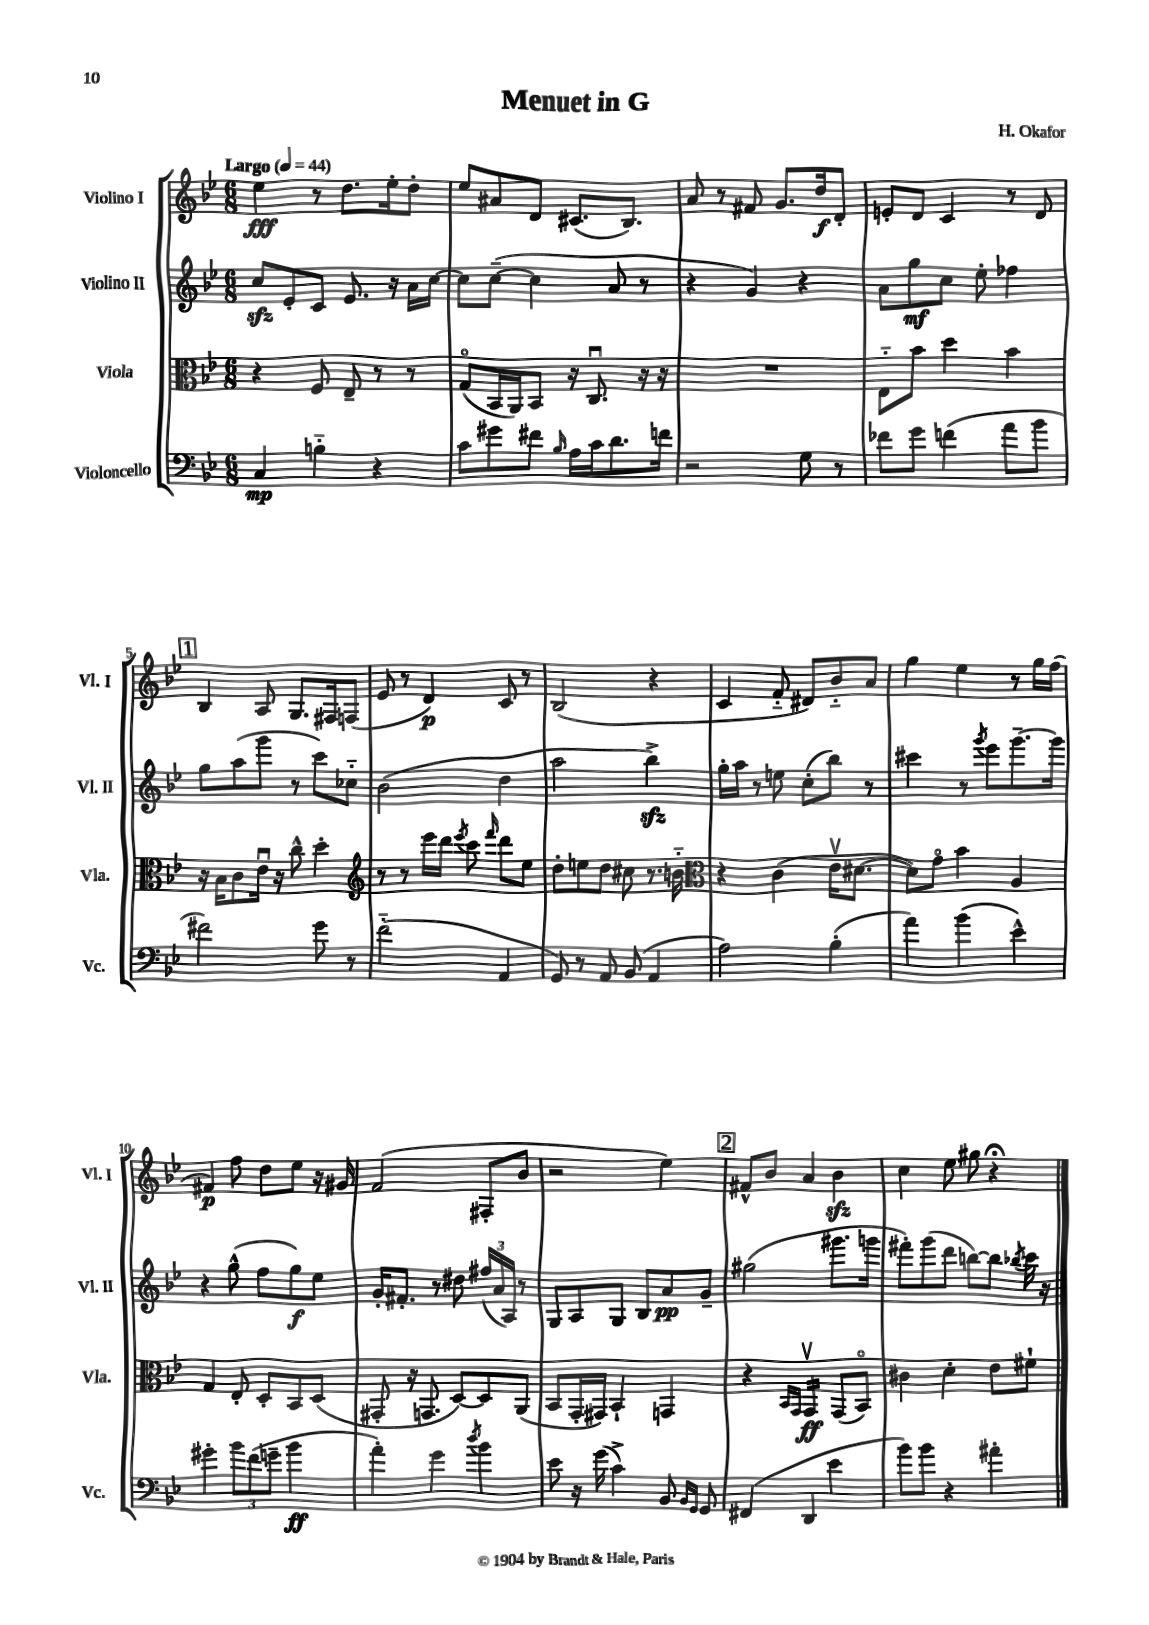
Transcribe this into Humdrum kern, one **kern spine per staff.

**kern	**kern	**kern	**kern
*staff4	*staff3	*staff2	*staff1
*clefF4	*clefC3	*clefG2	*clefG2
*k[b-e-]	*k[b-e-]	*k[b-e-]	*k[b-e-]
*M6/8	*M6/8	*M6/8	*M6/8
*MM44	*MM44	*MM44	*MM44
4C	4r	8cc	4ee-
.	.	8e-'	.
4B'~	8F	8c	8r
.	8E-~	8.e-	8.dd
4r	8r	.	.
.	.	16r	16ee-'
.	8r	16a	8dd'
.	.	[16cc	.
=	=	=	=
8c	(8Go	8cc]	8ee-
8g#	16BB-	([8cc~	8a#
.	16AA)	.	.
8f#	8BB-	4cc]	8d
16qqB-	.	.	.
16A	16r	.	(8.c#
16c	8.Cu	.	.
8.d	.	8a	.
.	.	.	8.B-)
.	16r	8r	.
16f	16r	.	.
=	=	=	=
2r	2.r	4r	8a
.	.	.	8r
.	.	4g)	8f#
.	.	.	8.g
8G	.	4r	.
.	.	.	16dd
8r	.	.	8d'
=	=	=	=
8f-	8E-'~	8a	8e'
8g	8b-	8gg	8d
(4f	4dd	8cc	4c
.	.	8ee-'	.
8a	4b-	4ff-	8r
8b-	.	.	8d
=	=	=	=
2f#)	16r	8gg	4B-
.	16B-	.	.
.	8c	(8aa	.
.	16e-u	8ggg	8A
.	16r	.	.
.	8cc^^	8r	8.G
8g	4dd'	8ccc)	.
.	.	.	16F#
8r	.	8cc-'~	(8F
=	=	=	=
*	*clefG2	*	*
(2f'~	8r	(2b-	8e-
.	8r	.	8r
.	16eee-	.	4d)
.	16ddd	.	.
.	8qeee-	.	.
.	8ccc	.	.
.	16qqfff	.	.
4AA	8ddd	4dd	8c
.	8ee-	.	8r
=	=	=	=
8GG)	8dd'	2aa	(2B-
8r	8ee	.	.
8AA	8dd	.	.
(8BB-	8cc#	.	.
4AA	8.r	4bb-^)	4r
.	16b'~	.	.
=	=	=	=
*	*clefC3	*	*
2A)	4r	16gg'	4c
.	.	16aa	.
.	.	8r	.
.	(4c	8ee	8f'~
.	.	(8cc'	8d#)
(4B-'	16e-v	8bb-)	8b-'~
.	[8.d#	.	.
.	.	8r	8a
=	=	=	=
4a)	8d#])	4ccc#	4gg
.	8go	.	.
(4b-	4b-	8r	4ee-
.	.	8qggg	.
.	.	8eee-	.
4e-^^)	4A	[8.ggg~	8r
.	.	.	16gg
.	.	16ggg]	(16ff
=	=	=	=
4g#'	4G	4r	4f#)
12b-	8E-'	(8gg^^	8ff
(12f	.	.	.
.	8D'	8ff	8dd
12g~	.	.	.
4b-	8BB-	8gg)	8ee-
.	(8D	8ee-	16r
.	.	.	16g#
=	=	=	=
4a')	8GG#'	16g'	(2f
.	.	8.f#'	.
.	16r	.	.
.	8.GG	.	.
4g	.	8r	.
.	[8D)	8dd#	.
8qdd	.	.	.
4b-	8D]	(24ff#	8F#'
.	.	24a	.
.	.	24A)	.
.	(8AA	8r	8b-
=	=	=	=
8e-	8BB-	8G	2r
16r	16GG'	8A	.
(16g	16GG#)	.	.
4c^)	4BB-`	8G	.
.	.	8B-	.
8BB-	4GG	8a	4ee-)
16qqBB-	.	.	.
16qqGG	.	.	.
8GG	.	8g~	.
=	=	=	=
(4FF#	4r	(2gg#	8f#^^
.	.	.	8b-
.	16qqBB-	.	.
.	16qqGG	.	.
4DD	4GGv	.	4a
4e-	(8GG	8.ggg#	4b-
.	8BB-o)	.	.
.	.	16ggg	.
=	=	=	=
8b-)	4c#	8fff#')	4cc
8b-	.	(8ggg	.
4r	4d'	8ddd	8ee-
.	.	[8bb)	8gg#
4a#'	8e-	8bb]	4r;
.	.	8qbb-	.
.	8f#`	16ccc	.
.	.	16r	.
==	==	==	==
*-	*-	*-	*-
